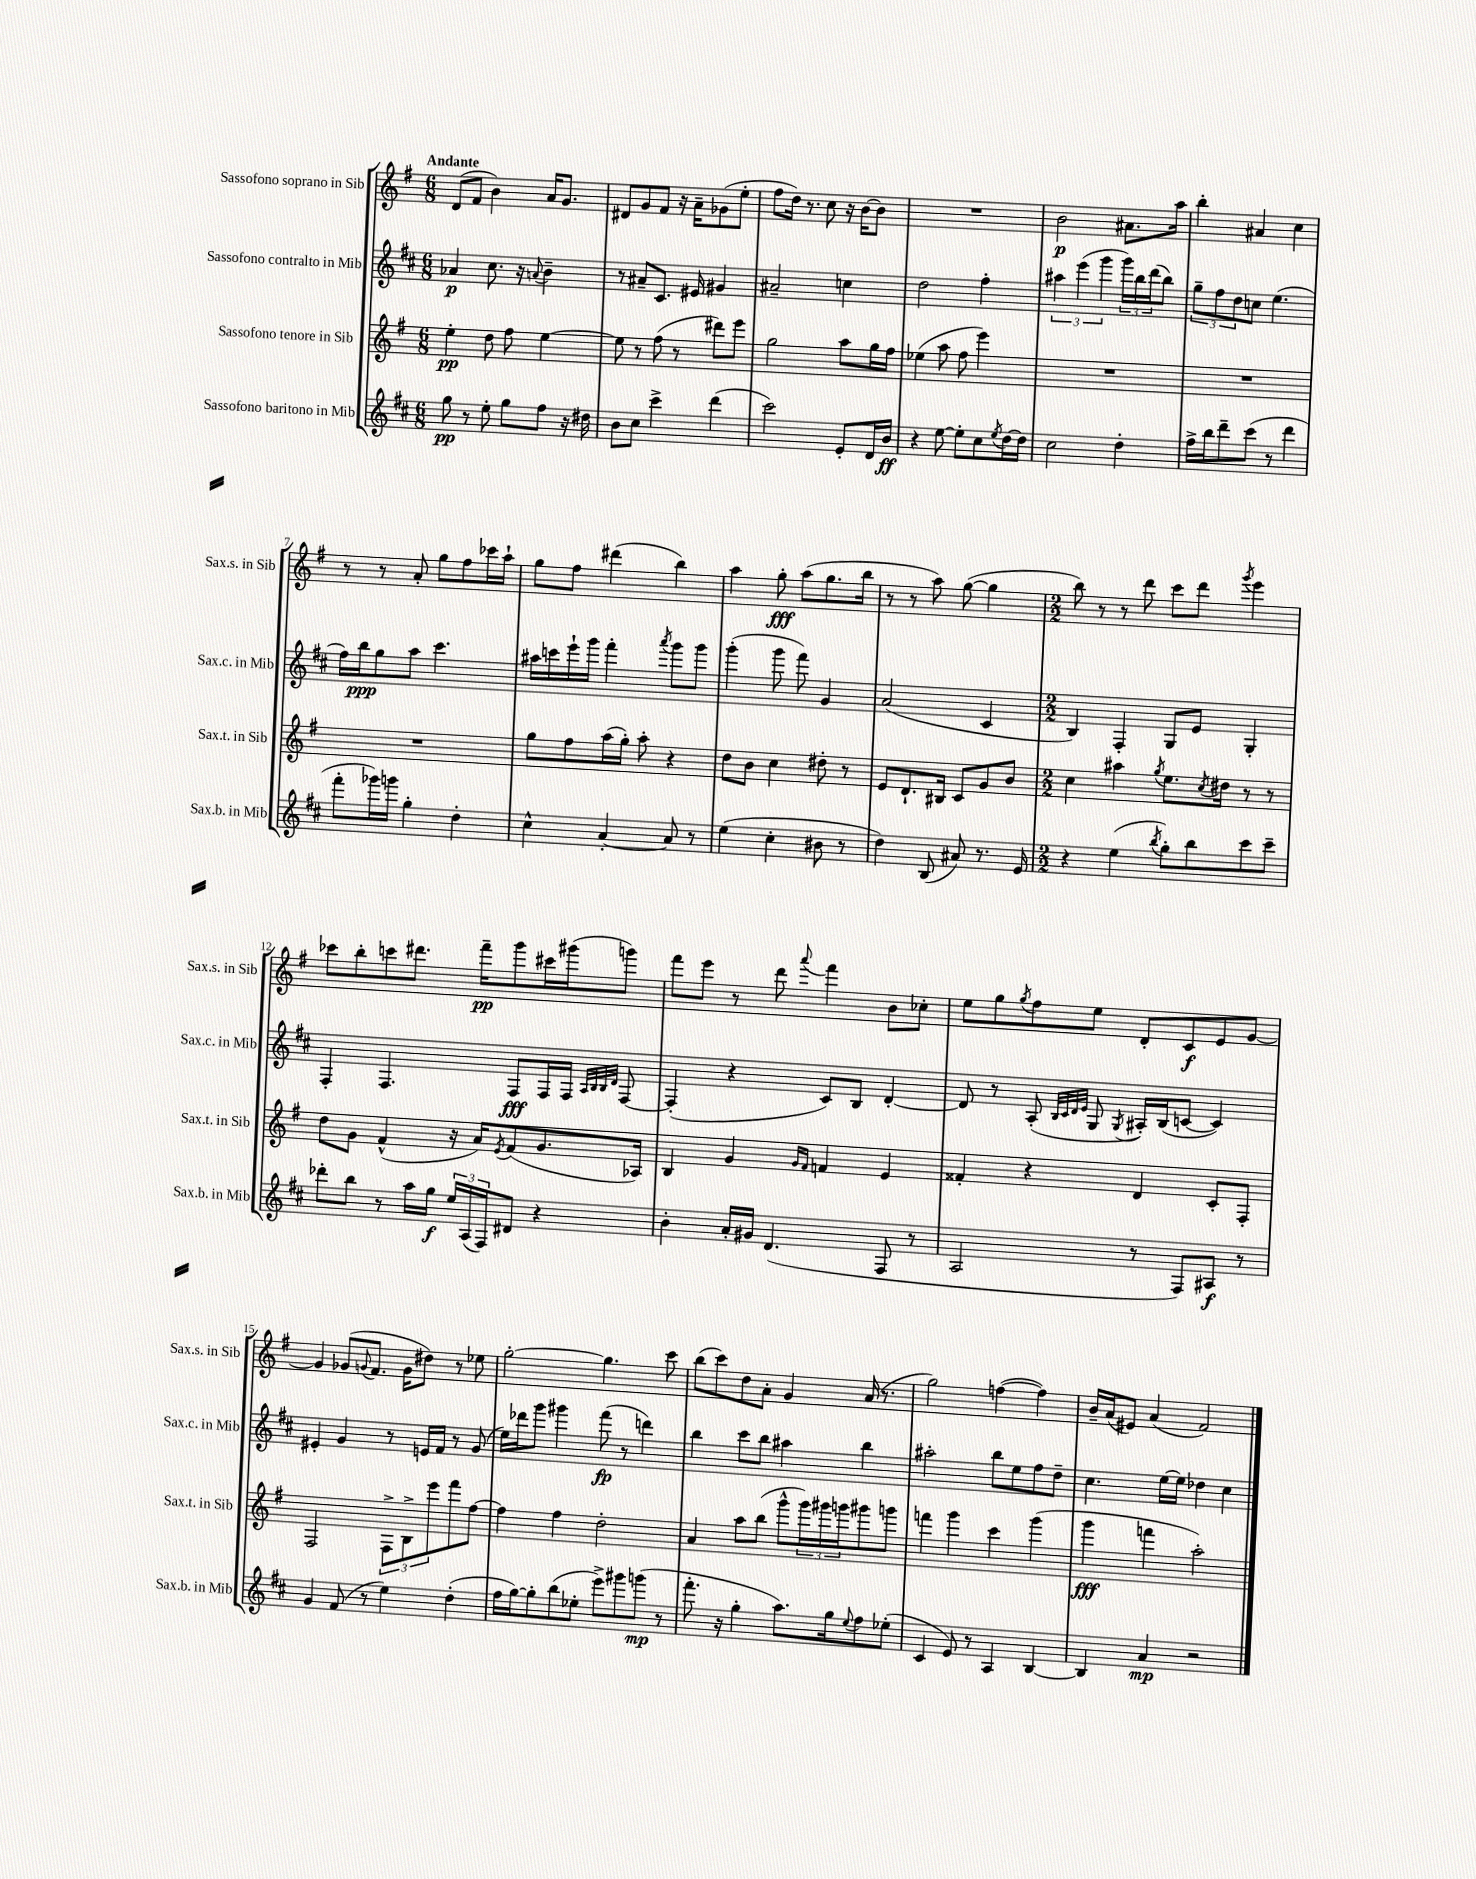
<<
\new StaffGroup <<
\new Staff = "s0" \with { instrumentName = "Sassofono soprano in Sib" shortInstrumentName = "Sax.s. in Sib" } {
    \clef treble \key g \major \numericTimeSignature \time 6/8 \tempo "Andante"
    d'8( fis'8 b'4) a'16 g'8. |
    dis'8 g'8 fis'8 r16 a'16-- ges'8( e''8-. |
    fis''8 d''16) r8. c''8 r16 b'16~ b'8 |
    R2. |
    b'2\p ais'8. a''16 |
    b''4-. ais'4 c''4 |
    r8 r8 a'8-. g''8 fis''8 ces'''16 a''16-! |
    g''8 fis''8 dis'''4( b''4) |
    a''4 g''8-.\fff a''8( g''8. b''16 |
    r8 r8 a''8) g''8~( g''4 |
    \numericTimeSignature \time 2/2 b''8) r8 r8 d'''8 c'''8 d'''8 \acciaccatura { g'''8 } e'''4 |
    ces'''8 b''8-. c'''8 dis'''8. fis'''16--\pp g'''8 cis'''16 gis'''16( g'''8) |
    fis'''8 e'''8 r8 d'''8 \appoggiatura { a'''8 } fis'''4 b'8 ces''8-. |
    e''8 g''8 \acciaccatura { g''8 } fis''8 e''8 d'8-. c'8\f e'8 g'8~ |
    g'4 ges'8( \appoggiatura { g'8 } fis'8. g'16 dis''8) r8 ees''8 |
    g''2~-. g''4. c'''8 |
    b''8( c'''8) d''8 a'8-. g'4 a'16( r8. |
    g''2) f''4~( f''4) |
    b'16-- a'16( eis'8) a'4( fis'2) \bar "|." |
}
\new Staff = "s1" \with { instrumentName = "Sassofono contralto in Mib" shortInstrumentName = "Sax.c. in Mib" } {
    \clef treble \key d \major \numericTimeSignature \time 6/8
    aes'4\p cis''8. r16 \appoggiatura { a'8 } b'4-- |
    r8 ais'8-- cis'8. eis'16 gis'4 |
    ais'2-- c''4 |
    d''2 fis''4-. |
    \tuplet 3/2 { ais''4 e'''4( g'''4 } \tuplet 3/2 { g'''16) b''16 d'''16( } b''8) |
    \tuplet 3/2 { g''8-- fis''8 d''8 } c''8 e''4.( |
    fis''16) b''16\ppp g''8 a''8 cis'''4. |
    ais''16 c'''16 e'''16-! g'''16 fis'''4-. \acciaccatura { a'''8 } g'''8 g'''8 |
    g'''4-.( g'''8 fis'''8) g'4 |
    a'2( cis'4 |
    \numericTimeSignature \time 2/2 b4) fis4-. g8 e'8 g4-. |
    fis4-. fis4. fis8\fff fis16 fis16 \grace { a32 b32 b32 d'32 } fis8~ |
    fis4-.( r4 cis'8) b8 d'4~-. |
    d'8 r8 a8-.( \grace { b32 cis'32 d'32 e'32 } g8 \acciaccatura { g8 } ais16-.) b16( c'8~ c'4) |
    eis'4-. g'4 r8 e'16 fis'16 r8 g'8( |
    e''16) des'''16 g'''8 gis'''4 fis'''8\fp( r8 d'''4) |
    b''4 cis'''8 b''8 ais''4 b''4 |
    ais''2-. b''8 e''8 fis''8 d''8-- |
    cis''4. e''16~ e''16 des''4 cis''4 \bar "|." |
}
\new Staff = "s2" \with { instrumentName = "Sassofono tenore in Sib" shortInstrumentName = "Sax.t. in Sib" } {
    \clef treble \key g \major \numericTimeSignature \time 6/8
    e''4-.\pp d''8 fis''8 e''4~ |
    e''8 r8 fis''8( r8 dis'''8) e'''8 |
    g''2 a''8 g''16 fis''16 |
    ees''4( a''8 fis''8 e'''4) |
    R2. |
    R2. |
    R2. |
    g''8 fis''8 a''16( g''16-.) a''8-. r4 |
    d''8 b'8 c''4 dis''8-. r8 |
    e'8 d'8.-! bis16 c'8 g'8 b'8 |
    \numericTimeSignature \time 2/2 c''4 ais''4 \acciaccatura { g''8 } e''8. \acciaccatura { c''8 } dis''16 r8 r8 |
    d''8 g'8 fis'4-^( r16 a'16) \acciaccatura { e'8 } fis'8( g'8. aes16) |
    b4 g'4 \grace { g'16 fis'16 } f'4 e'4 |
    fisis'4-. r4 d'4 c'8-. fis8-. |
    fis2 \tuplet 3/2 { fis8-> b8-> e'''8 } fis'''8 fis''8~ |
    fis''4 fis''4 d''2-. |
    a'4 a''8 b''8( g'''8-^ \tuplet 3/2 { g'''16) gis'''16 g'''16 } gis'''8 g'''8 |
    f'''4 g'''4 c'''4 g'''4( |
    g'''4\fff f'''4 a''2-.) \bar "|." |
}
\new Staff = "s3" \with { instrumentName = "Sassofono baritono in Mib" shortInstrumentName = "Sax.b. in Mib" } {
    \clef treble \key d \major \numericTimeSignature \time 6/8
    g''8\pp r8 e''8-. g''8 fis''8 r16 dis''16 |
    b'8 cis''8 cis'''4-> d'''4( |
    cis'''2) e'8-. d'16 b'16\ff |
    r4 e''8~ e''8-. cis''8 \acciaccatura { e''8 } d''16~ d''16 |
    cis''2 d''4-. |
    fis''16-> b''16 d'''8-- cis'''8( r8 d'''4 |
    fis'''8-. ges'''16) g'''16 g''4-. d''4-. |
    cis''4-^ a'4~-. a'8 r8 |
    e''4( cis''4-. bis'8 r8 |
    d''4) b8( ais'8) r8. e'16 |
    \numericTimeSignature \time 2/2 r4 e''4( \acciaccatura { b''8 } g''8-.) b''8 cis'''8 cis'''8-- |
    des'''8-. b''8 r8 a''16 g''16\f \tuplet 3/2 { e''16 a16( fis16) } dis'8 r4 |
    b'4-. a'16-. gis'16 d'4.( fis8 r8 |
    a2 r8 fis8) ais8\f r8 |
    g'4 fis'8( r8 e''4) d''4-.( |
    fis''16 g''16~) g''8-. b''8( ees''8-. e'''8->) gis'''8 g'''8\mp( r8 |
    fis'''8.-. r16 g''4-. a''8.) g''16 \appoggiatura { e''8 } fis''8 ees''8-.( |
    cis'4 e'8) r8 a4 b4~ |
    b4 a'4\mp r2 \bar "|." |
}
>>
>>
